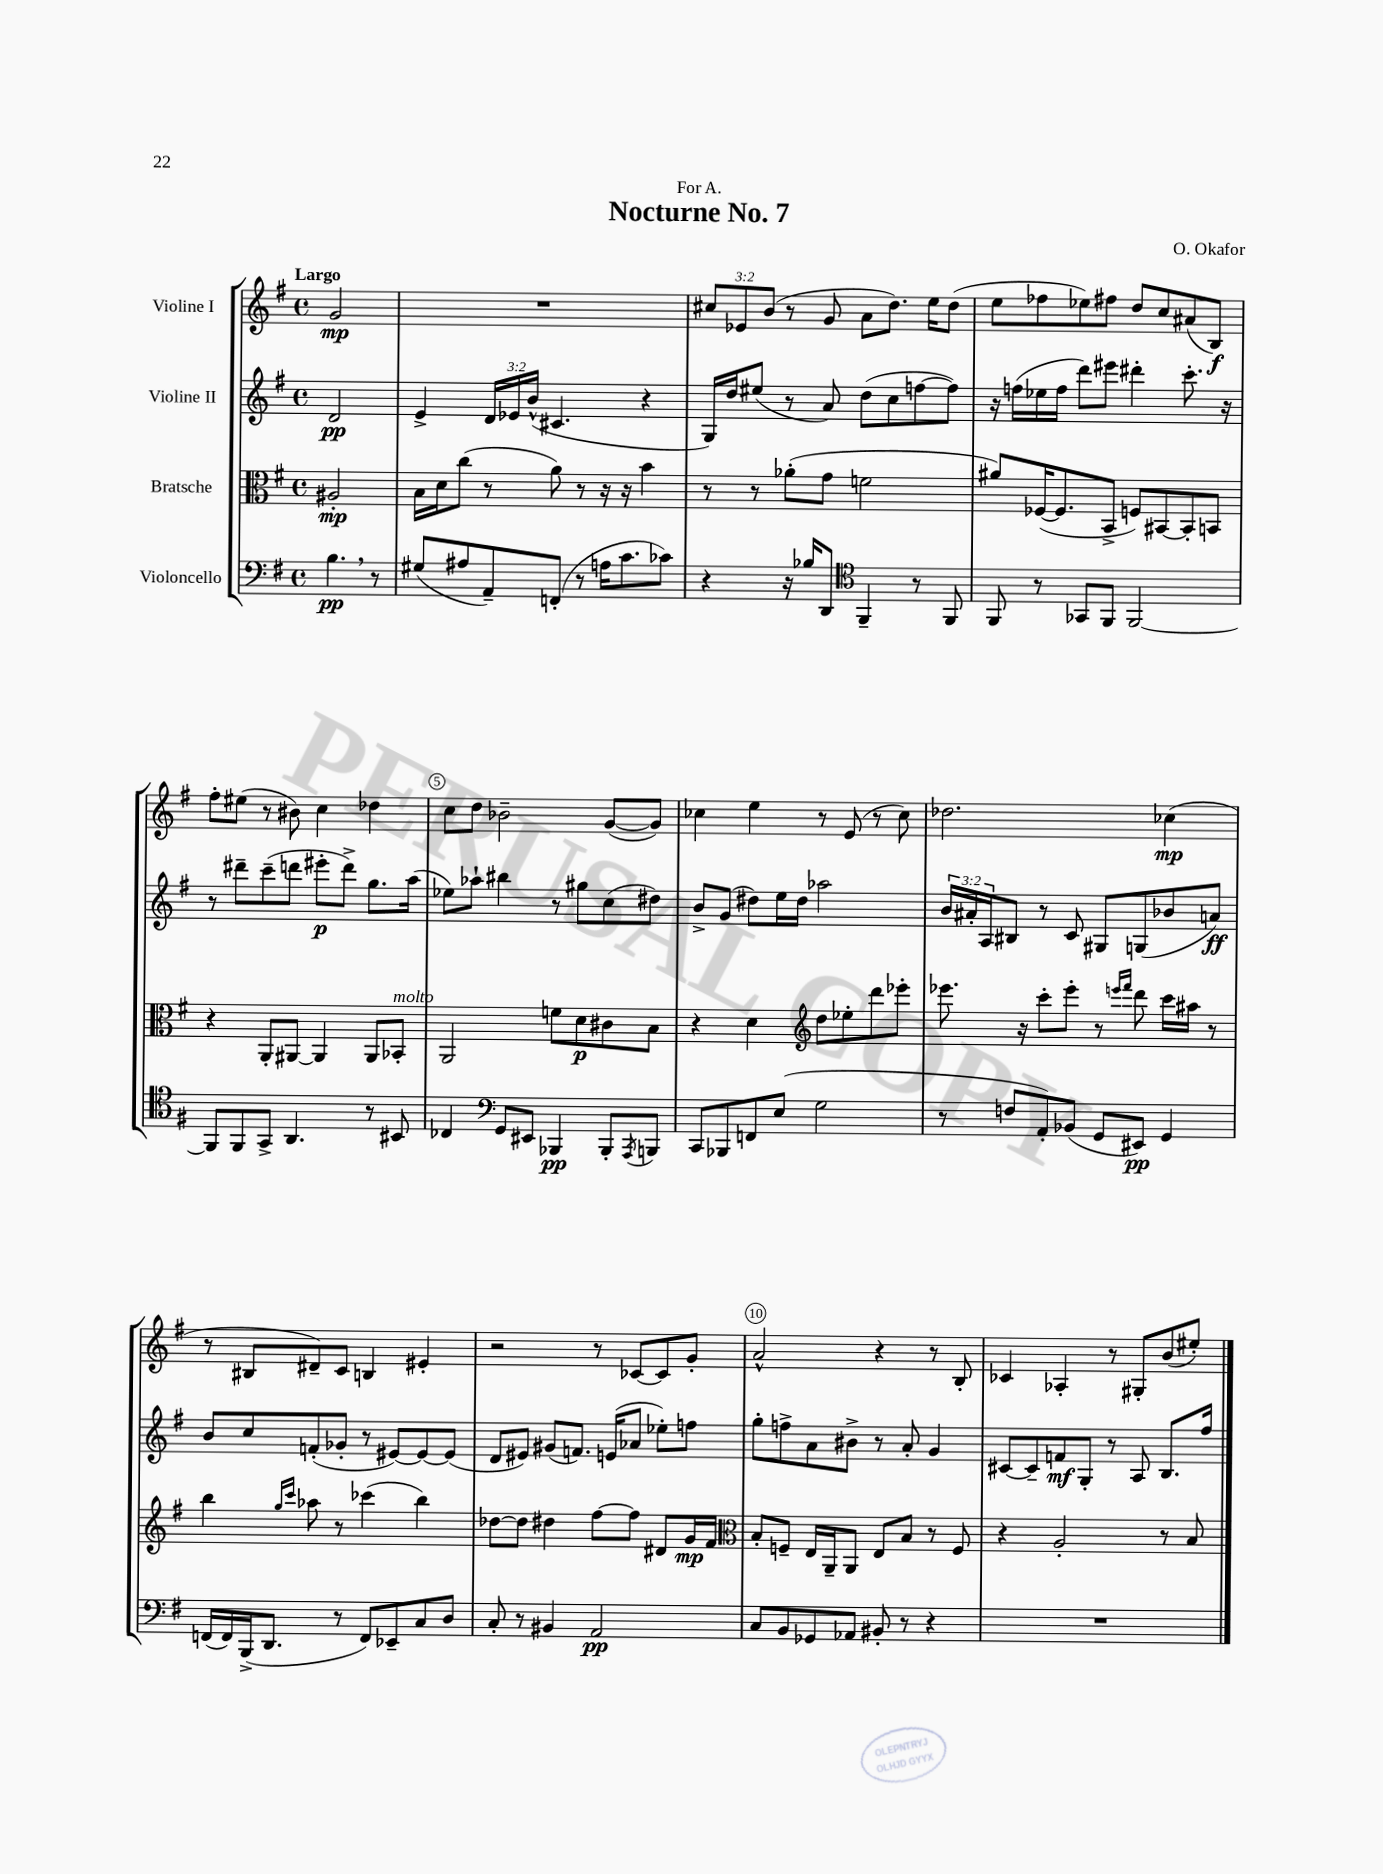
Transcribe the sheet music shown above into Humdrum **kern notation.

**kern	**dynam	**kern	**dynam	**kern	**dynam	**kern	**dynam
*part4	*part4	*part3	*part3	*part2	*part2	*part1	*part1
*staff4	*staff4	*staff3	*staff3	*staff2	*staff2	*staff1	*staff1
*I"Violoncello	*	*I"Bratsche	*	*I"Violine II	*	*I"Violine I	*
*clefF4	*	*clefC3	*	*clefG2	*	*clefG2	*
*k[f#]	*	*k[f#]	*	*k[f#]	*	*k[f#]	*
*M4/4	*	*M4/4	*	*M4/4	*	*M4/4	*
*met(c)	*	*met(c)	*	*met(c)	*	*met(c)	*
=	=	=	=	=	=	=	=
!	!	!	!	!	!	!LO:TX:a:B:t=Largo	!
4.B,\	pp	2A#X'/	mp	2d/	pp	2g/	mp
8r	.	.	.	.	.	.	.
=1	=1	=1	=1	=1	=1	=1	=1
(8G#X/L	.	16B\LL	.	4e^/	.	1r	.
.	.	16d\J	.	.	.	.	.
8A#X/	.	(8cc\J	.	.	.	.	.
8AA~/)	.	8r	.	24d/LL	.	.	.
.	.	.	.	24e-X/	.	.	.
.	.	.	.	(24b^^/JJ	.	.	.
(8FFn'/J	.	8a\)	.	4.c#X/	.	.	.
8r	.	8r	.	.	.	.	.
16An\KL	.	16r	.	.	.	.	.
8.c\	.	16r	.	.	.	.	.
.	.	4b\	.	4r	.	.	.
8c-X\J)	.	.	.	.	.	.	.
=2	=2	=2	=2	=2	=2	=2	=2
4r	.	8r	.	16G/LL)	.	12cc#X/L	.
.	.	.	.	16dd/J	.	.	.
.	.	.	.	.	.	12e-X/	.
.	.	8r	.	(8ee#X/J	.	.	.
.	.	.	.	.	.	(12b/J	.
16r	.	(8a-X'\L	.	8r	.	8r	.
16B-X/KL	.	.	.	.	.	.	.
8DD/J	.	8g\J	.	8a/)	.	8g/	.
*clefC4	*	*	*	*	*	*	*
4FF#~/	.	2fn\	.	(8dd\L	.	8a\L	.
.	.	.	.	8cc\	.	8.dd\J)	.
8r	.	.	.	[8ffn\	.	.	.
.	.	.	.	.	.	16ee\KL	.
8FF#/	.	.	.	8ff\J])	.	(8dd\J	.
=3	=3	=3	=3	=3	=3	=3	=3
8FF#/	.	8a#X/L)	.	16r	.	8ee\L	.
.	.	.	.	(16ffn\LL	.	.	.
8r	.	([16F-X/K	.	16ee-X\	.	8ff-X\	.
.	.	8.F-/]	.	16ff\JJ	.	.	.
8GG-X/L	.	.	.	8ddd\L)	.	8ee-X\)	.
8FF#/J	.	8BB^/J	.	8eee#X\J	.	8ff#X\J	.
[2FF#/	.	8Fn/L)	.	4ddd#X'\	.	8dd/L	.
.	.	[8BB#X/	.	.	.	8cc/	.
.	.	8BB#'/]	.	8.ccc'\	.	(8a#X/	.
.	.	8BBn/J	.	.	.	8B/J)	f
.	.	.	.	16r	.	.	.
!!LO:LB:g=z
=4	=4	=4	=4	=4	=4	=4	=4
8FF#/L]	.	4r	.	8r	.	8ff#'\L	.
8FF#/	.	.	.	8ddd#X~\L	.	(8ee#X\J	.
8GG^/J	.	8AA'/L	.	(8ccc~\	.	8r	.
4.AA/	.	[8AA#X/J	.	8dddn\J	.	8b#X\)	.
.	.	4AA#/]	.	8eee#X'\L	p	4cc\	.
.	.	.	.	8ddd^\J)	.	.	.
8r	.	8AA#/L	.	8.gg\L	.	4dd-X\	.
!	!	!LO:TX:a:i:t=molto	!	!	!	!	!
8BB#X/	.	8BB-X'/J	.	.	.	.	.
.	.	.	.	(16aa\Jk	.	.	.
=5	=5	=5	=5	=5	=5	=5	=5
4C-X/	.	2AA/	.	8ee-X\L)	.	8cc\L	.
.	.	.	.	8aa-X`\J	.	8dd\J	.
*clefF4	*	*	*	*	*	*	*
8GG/L	.	.	.	4bb#X\	.	2b-X~\	.
8EE#X/J	.	.	.	.	.	.	.
4BBB-X/	pp	8fn\L	.	8r	.	.	.
.	.	8d\	p	8gg#X\L	.	.	.
8BBB-'/L	.	8c#X\	.	(8cc\	.	([8g/L	.
8qAAA/	.	.	.	.	.	.	.
8BBBn/J	.	8B\J	.	8dd#X\J)	.	8g/J])	.
=6	=6	=6	=6	=6	=6	=6	=6
8CC/L	.	4r	.	8b^/L	.	4cc-X\	.
8BBB-X/	.	.	.	(8g/J	.	.	.
8FFn/	.	4d\	.	8dd#X\L)	.	4ee\	.
(8E/J	.	.	.	16ee\L	.	.	.
.	.	.	.	16dd#\JJ	.	.	.
*	*	*clefG2	*	*	*	*	*
2G\	.	8dd\L	.	2aa-X\	.	8r	.
.	.	8ee-X'\	.	.	.	(8e/	.
.	.	8ddd\	.	.	.	8r	.
.	.	8eee-X'\J	.	.	.	8cc-\)	.
=7	=7	=7	=7	=7	=7	=7	=7
8r	.	8.eee-X\	.	24b/LL	.	2.dd-X\	.
.	.	.	.	24a#X'/	.	.	.
.	.	.	.	24A/J	.	.	.
8Fn/L	.	.	.	8B#X/J	.	.	.
.	.	16r	.	.	.	.	.
8AA'/)	.	8ccc'\L	.	8r	.	.	.
(8BB-X/J	.	8eee-'\J	.	8c/	.	.	.
8GG/L	.	8r	.	8G#X/L	.	.	.
.	.	16qqeeen/LL	.	.	.	.	.
.	.	16qqfff#/JJ	.	.	.	.	.
8EE#X/J)	pp	8ddd\	.	(8Gn/	.	.	.
4GG/	.	16ccc\LL	.	8b-X/	.	(4cc-X\	mp
.	.	16aa#X\JJ	.	.	.	.	.
.	.	8r	.	8an/J)	ff	.	.
!!LO:LB:g=z
=8	=8	=8	=8	=8	=8	=8	=8
(16FFn/LL	.	4bb\	.	8b/L	.	8r	.
16FF/)	.	.	.	.	.	.	.
(16BBB^/J	.	.	.	8cc/	.	8B#X/L	.
8.DD/J	.	.	.	.	.	.	.
.	.	16qqgg/LL	.	.	.	.	.
.	.	16qqccc/JJ	.	.	.	.	.
.	.	8aa-X\	.	(8fn'/	.	8d#X~/)	.
8r	.	8r	.	8g-X'/J	.	8c/J	.
8FF/L)	.	(4ccc-X\	.	8r	.	4Bn/	.
8EE-X~/	.	.	.	[8e#X/L)	.	.	.
8C/	.	4bb\)	.	8e#/_	.	4e#X'/	.
8D/J	.	.	.	(8e#/J]	.	.	.
=9	=9	=9	=9	=9	=9	=9	=9
8C'/	.	[8dd-X\L	.	8d/L	.	2r	.
8r	.	8dd-\J]	.	8e#X/J)	.	.	.
4BB#X/	.	4dd#X\	.	(8g#X/L	.	.	.
.	.	.	.	8.fn/J)	.	.	.
2AA/	pp	[8ff#\L	.	.	.	8r	.
.	.	.	.	(16en/KL	.	.	.
.	.	8ff#\J]	.	8a-X/J	.	[8c-X/L	.
.	.	8d#X/L	.	8ee-X'\L)	.	8c-/]	.
.	.	16g/L	mp	8ffn\J	.	8g'/J	.
.	.	16f#/JJ	.	.	.	.	.
=10	=10	=10	=10	=10	=10	=10	=10
*	*	*clefC3	*	*	*	*	*
8C/L	.	8B'/L	.	8gg'\L	.	2a^^/	.
8BB/	.	8Fn~/J	.	8ffn^\	.	.	.
8GG-X/	.	16E/LL	.	8a\	.	.	.
.	.	16AA~/J	.	.	.	.	.
8AA-X/J	.	8AA/J	.	8b#X^\J	.	.	.
8BB#X'/	.	8E/L	.	8r	.	4r	.
8r	.	8B/J	.	8a'/	.	.	.
4r	.	8r	.	4g/	.	8r	.
.	.	8F/	.	.	.	8B'/	.
=11	=11	=11	=11	=11	=11	=11	=11
1r	.	4r	.	[8c#X/L	.	4c-X/	.
.	.	.	.	8c#~/]	.	.	.
.	.	2A'/	.	8fn/	mf	4A-X'/	.
.	.	.	.	8G'/J	.	.	.
.	.	.	.	8r	.	8r	.
.	.	.	.	8A/	.	8G#X'/L	.
.	.	8r	.	8.B/L	.	(8b/	.
.	.	8B/	.	.	.	8ee#X'/J)	.
.	.	.	.	16ff#/Jk	.	.	.
==	==	==	==	==	==	==	==
*-	*-	*-	*-	*-	*-	*-	*-
